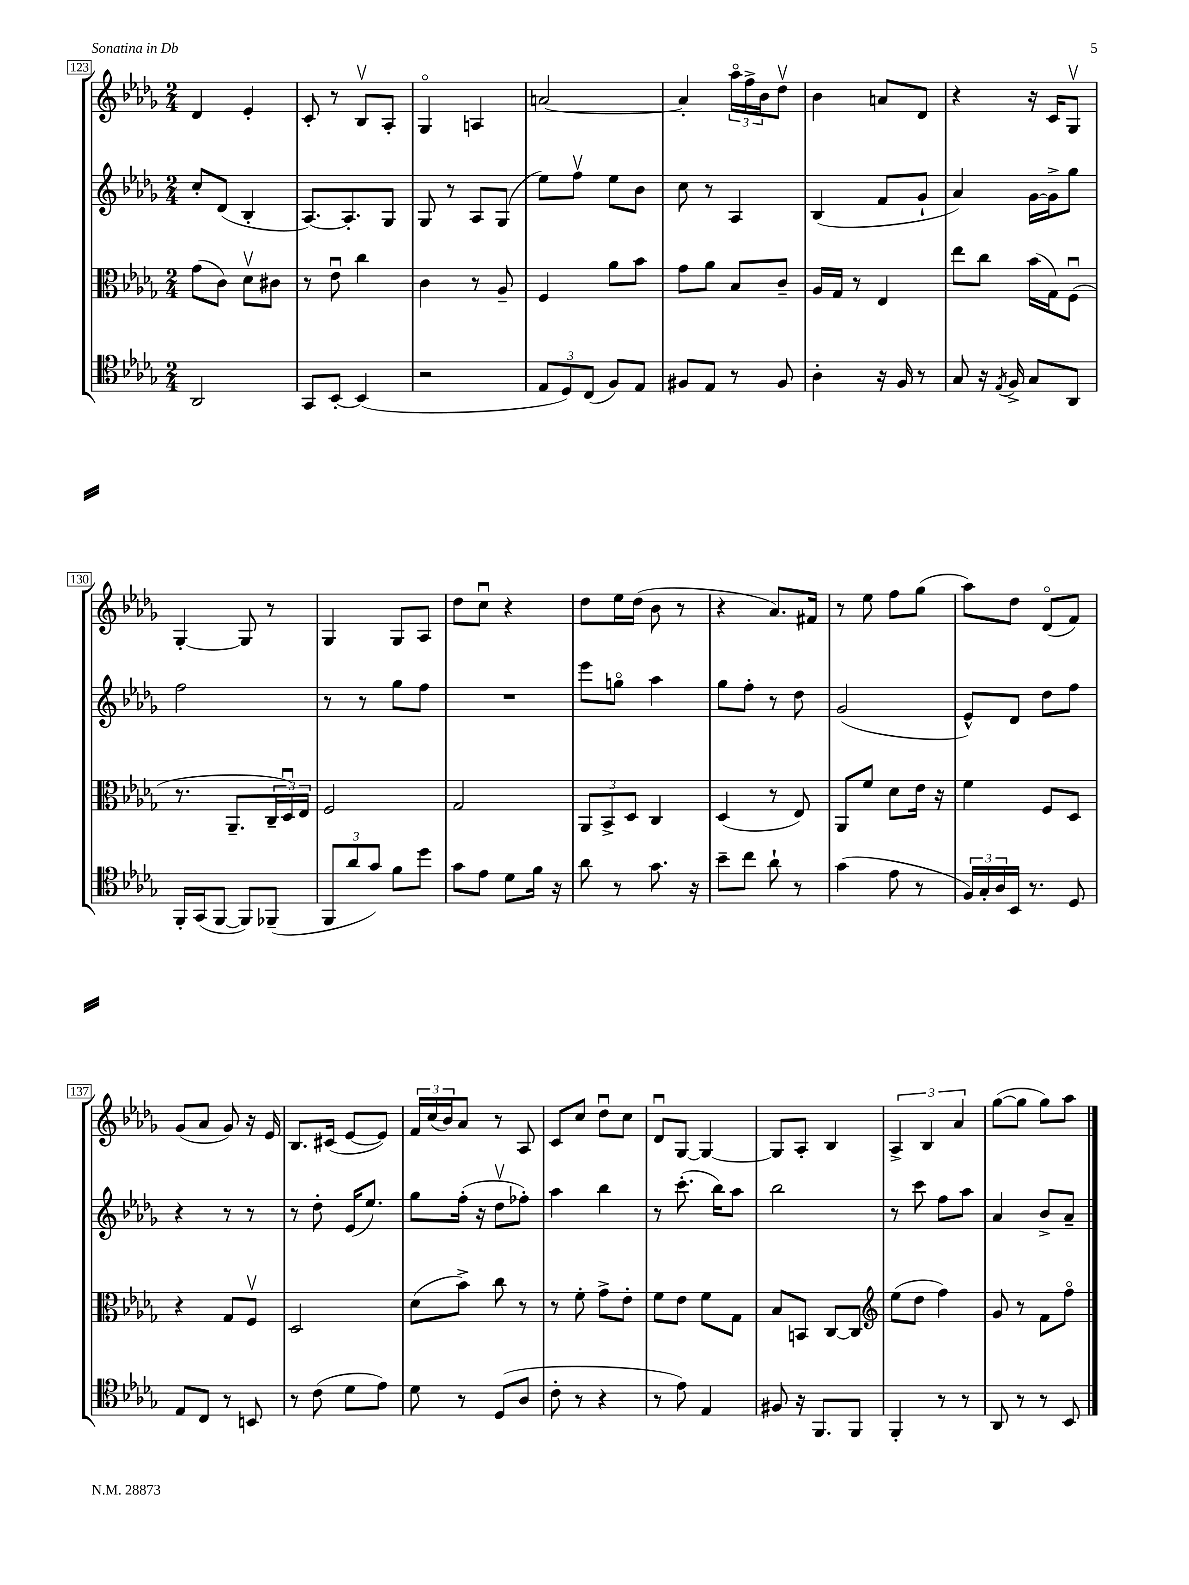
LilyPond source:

<<
\new StaffGroup <<
\new Staff = "s0" {
    \clef treble \key des \major \numericTimeSignature \time 2/4
    des'4 ees'4-. |
    c'8-. r8 bes8\upbow aes8-. |
    ges4\flageolet a4 |
    a'2~ |
    a'4-. \tuplet 3/2 { aes''16\flageolet f''16-> bes'16 } des''8\upbow |
    bes'4 a'8 des'8 |
    r4 r16 c'16 ges8\upbow |
    ges4~-. ges8 r8 |
    ges4 ges8 aes8 |
    des''8 c''8\downbow r4 |
    des''8 ees''16 des''16( bes'8 r8 |
    r4 aes'8.) fis'16 |
    r8 ees''8 f''8 ges''8( |
    aes''8) des''8 des'8\flageolet( f'8) |
    ges'8( aes'8 ges'8) r16 ees'16 |
    bes8. cis'16( ees'8~ ees'8) |
    \tuplet 3/2 { f'16 c''16( bes'16) } aes'8 r8 aes8 |
    c'8 c''8 des''8\downbow c''8 |
    des'8\downbow ges8~ ges4~ |
    ges8 aes8-. bes4 |
    \tuplet 3/2 { aes4-> bes4 aes'4 } |
    ges''8~( ges''8 ges''8) aes''8 \bar "|." |
}
\new Staff = "s1" {
    \clef treble \key des \major \numericTimeSignature \time 2/4
    c''8-. des'8( bes4-. |
    aes8.~) aes8.-. ges8 |
    ges8 r8 aes8 ges8( |
    ees''8) f''8\upbow ees''8 bes'8 |
    c''8 r8 aes4 |
    bes4( f'8 ges'8-! |
    aes'4) ges'16~ ges'16-> ges''8 |
    f''2 |
    r8 r8 ges''8 f''8 |
    R2 |
    ees'''8 g''8\flageolet aes''4 |
    ges''8 f''8-. r8 des''8 |
    ges'2( |
    ees'8-^) des'8 des''8 f''8 |
    r4 r8 r8 |
    r8 des''8-. ees'16( ees''8.) |
    ges''8 f''16-.( r16 des''8\upbow fes''8-.) |
    aes''4 bes''4 |
    r8 c'''8.-.( bes''16) aes''8 |
    bes''2 |
    r8 c'''8 f''8 aes''8 |
    aes'4 bes'8-> aes'8-- \bar "|." |
}
\new Staff = "s2" {
    \clef alto \key des \major \numericTimeSignature \time 2/4
    ges'8( c'8) des'8\upbow cis'8 |
    r8 ees'8\downbow c''4 |
    c'4 r8 aes8-- |
    f4 aes'8 bes'8 |
    ges'8 aes'8 bes8 c'8-- |
    aes16 ges16 r8 ees4 |
    ees''8 c''8 bes'16( ges16) f8\downbow( |
    r8. aes,8.-- \tuplet 3/2 { c16-- des16\downbow) ees16 } |
    f2 |
    ges2 |
    \tuplet 3/2 { aes,8 bes,8-> des8 } c4 |
    des4( r8 ees8) |
    aes,8 f'8 des'8 ees'16 r16 |
    f'4 f8 des8 |
    r4 ges8 f8\upbow |
    des2 |
    des'8( bes'8->) c''8 r8 |
    r8 f'8-. ges'8-> ees'8-. |
    f'8 ees'8 f'8 ges8 |
    bes8 b,8 c8~ c8 |
    \clef treble ees''8( des''8 f''4) |
    ges'8 r8 f'8 f''8\flageolet \bar "|." |
}
\new Staff = "s3" {
    \clef tenor \key des \major \numericTimeSignature \time 2/4
    aes,2 |
    ges,8 bes,8~-. bes,4( |
    r2 |
    \tuplet 3/2 { ees8 des8) c8( } f8) ees8 |
    fis8 ees8 r8 fis8 |
    aes4-. r16 f16 r8 |
    ges8 r16 \acciaccatura { ees8 } f16-> ges8 aes,8 |
    f,16-. ges,16( f,8~ f,8) fes,8--( |
    \tuplet 3/2 { f,8 aes'8 ges'8) } f'8 des''8 |
    ges'8 ees'8 des'8 f'16 r16 |
    aes'8 r8 ges'8. r16 |
    bes'8-- c''8 aes'8-! r8 |
    ges'4( ees'8 r8 |
    \tuplet 3/2 { f16) ges16-. aes16 } bes,16 r8. des8 |
    ees8 c8 r8 b,8 |
    r8 c'8( des'8 ees'8) |
    des'8 r8 des8( aes8 |
    c'8-. r8 r4 |
    r8 ees'8) ees4 |
    fis8 r16 f,8. f,8 |
    f,4-. r8 r8 |
    aes,8 r8 r8 bes,8 \bar "|." |
}
>>
>>
\layout { \context { \Score currentBarNumber = #123 \override BarNumber.stencil = #(make-stencil-boxer 0.1 0.3 ly:text-interface::print) } }
